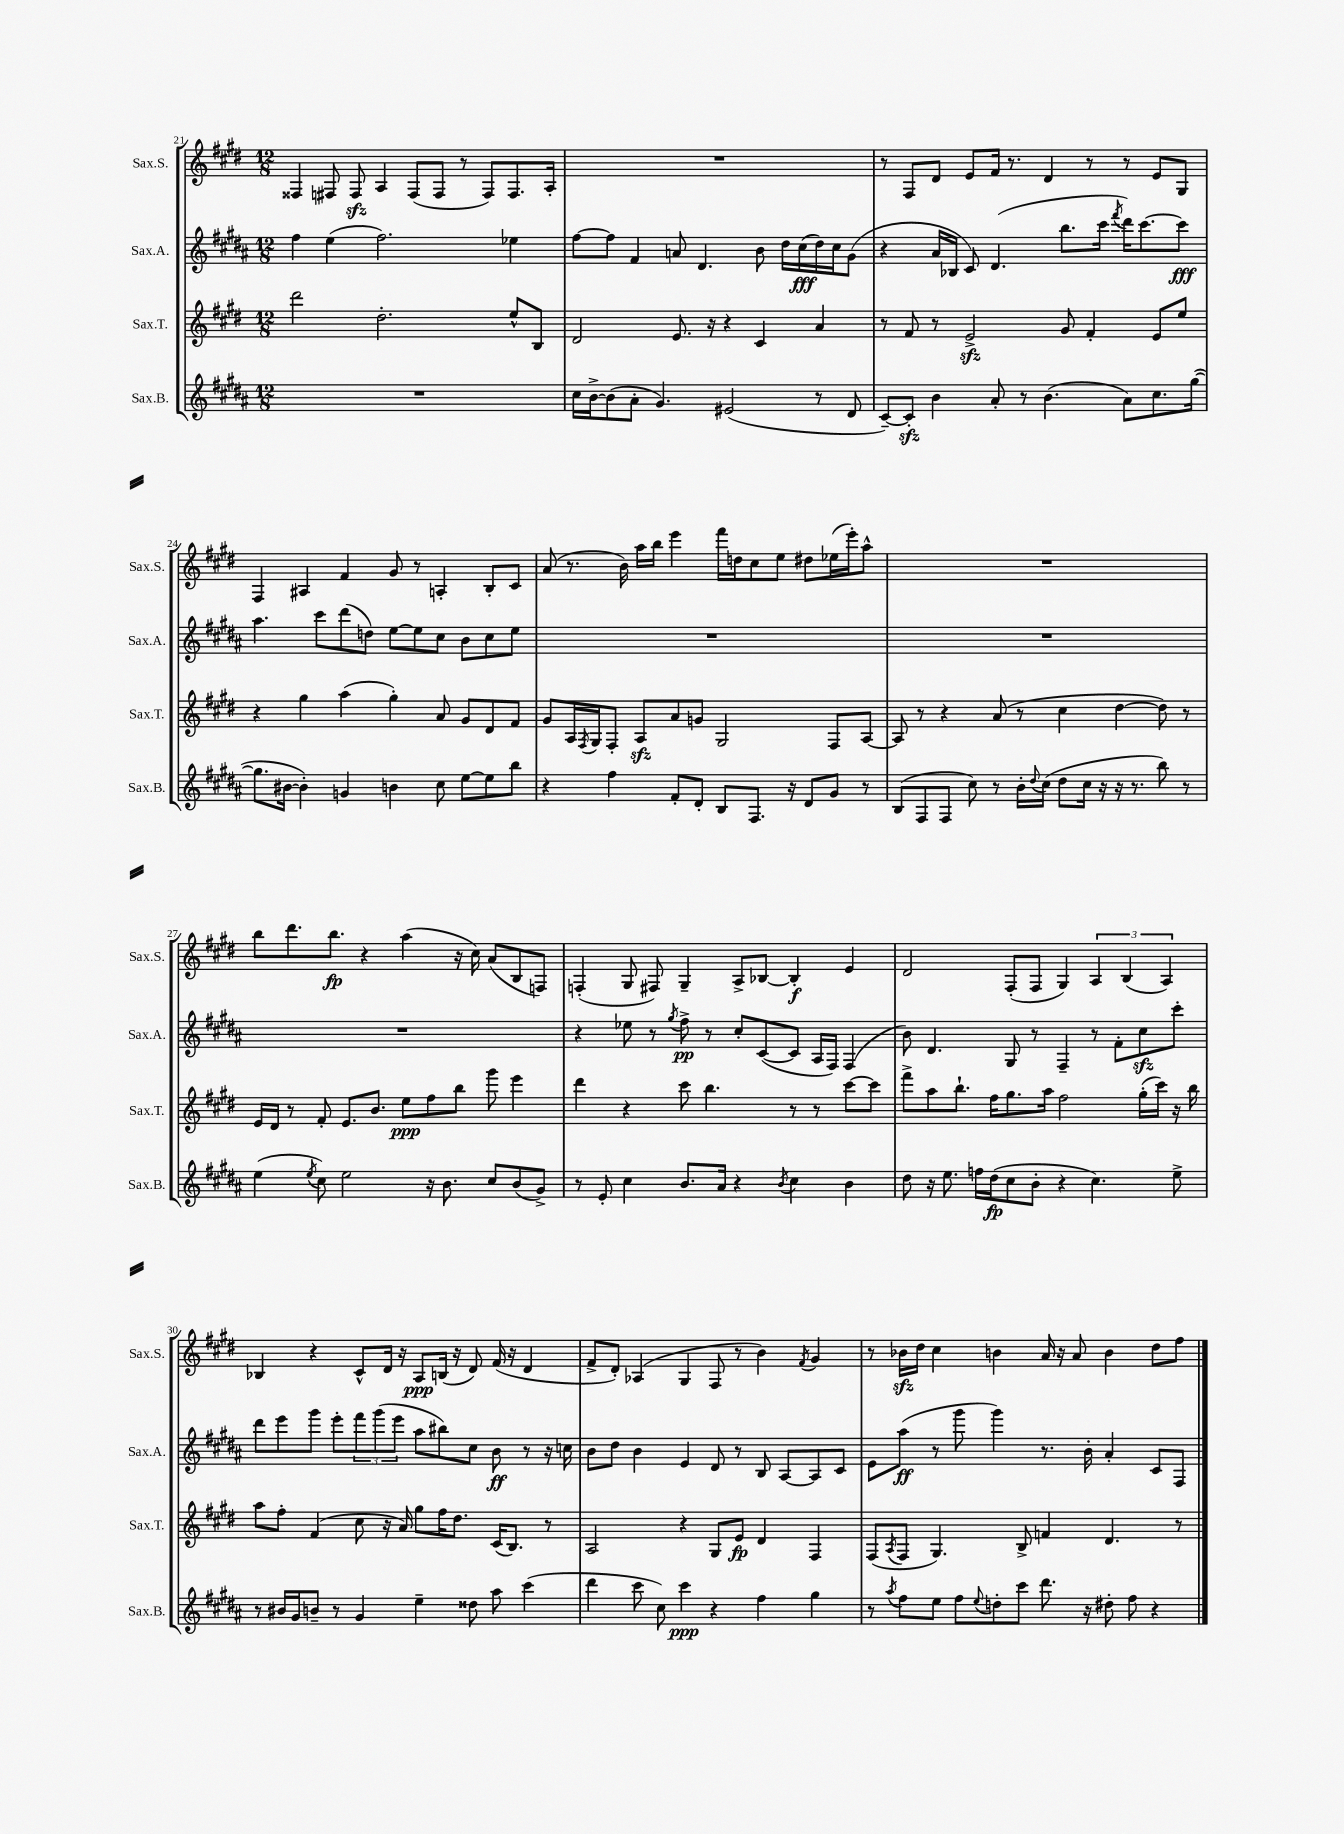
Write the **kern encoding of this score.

**kern	**dynam	**kern	**dynam	**kern	**dynam	**kern	**dynam
*part4	*part4	*part3	*part3	*part2	*part2	*part1	*part1
*staff4	*staff4	*staff3	*staff3	*staff2	*staff2	*staff1	*staff1
*I"Sax.B.	*	*I"Sax.T.	*	*I"Sax.A.	*	*I"Sax.S.	*
*I'Sax.B.	*	*I'Sax.T.	*	*I'Sax.A.	*	*I'Sax.S.	*
*clefG2	*	*clefG2	*	*clefG2	*	*clefG2	*
*k[f#c#g#d#a#]	*	*k[f#c#g#d#]	*	*k[f#c#g#d#a#]	*	*k[f#c#g#d#]	*
*M12/8	*	*M12/8	*	*M12/8	*	*M12/8	*
=21	=21	=21	=21	=21	=21	=21	=21
1.r	.	2ddd#\	.	4ff#\	.	4F##X/	.
.	.	.	.	(4ee\	.	8F#X/	.
.	.	.	.	.	.	8F#zz/	.
.	.	2.dd#'\	.	2.ff#\)	.	4A/	.
.	.	.	.	.	.	(8F#/L	.
.	.	.	.	.	.	8F#/J	.
.	.	.	.	.	.	8r	.
.	.	.	.	.	.	8F#/L)	.
.	.	8ee^^/L	.	4ee-X\	.	8.F#/	.
.	.	8B/J	.	.	.	.	.
.	.	.	.	.	.	16A'/Jk	.
=22	=22	=22	=22	=22	=22	=22	=22
16cc#\LL	.	2d#/	.	[8ff#\L	.	1.r	.
[16b^\J	.	.	.	.	.	.	.
(8b\]	.	.	.	8ff#\J]	.	.	.
8a#'\J	.	.	.	4f#/	.	.	.
4.g#/)	.	.	.	.	.	.	.
.	.	8.e/	.	8an/	.	.	.
.	.	.	.	4.d#/	.	.	.
.	.	16r	.	.	.	.	.
(2e#X/	.	4r	.	.	.	.	.
.	.	4c#/	.	8b\	.	.	.
.	.	.	.	16dd#\LL	.	.	.
.	.	.	.	(16cc#\	fff	.	.
8r	.	4a/	.	16dd#\)	.	.	.
.	.	.	.	16cc#\J	.	.	.
8d#/	.	.	.	(8g#\J	.	.	.
=23	=23	=23	=23	=23	=23	=23	=23
[8c#~/L)	.	8r	.	4r	.	8r	.
8c#zz'/J]	.	8f#/	.	.	.	8F#/L	.
4b\	.	8r	.	16a#/LL	.	8d#/J	.
.	.	.	.	16B-X/JJ	.	.	.
.	.	2ezz^/	.	8c#/)	.	8e/L	.
8a#'/	.	.	.	(4.d#/	.	16f#/Jk	.
.	.	.	.	.	.	8.r	.
8r	.	.	.	.	.	.	.
(4.b\	.	.	.	.	.	4d#/	.
.	.	8g#/	.	8.bb\L	.	.	.
.	.	4f#'/	.	.	.	8r	.
.	.	.	.	16ccc#\Jk	.	.	.
.	.	.	.	8qfff#/	.	.	.
8a#\L)	.	.	.	16ddd#\KL)	.	8r	.
.	.	.	.	[8.ccc#\	.	.	.
8.cc#\	.	8e/L	.	.	.	8e/L	.
.	.	8ee/J	.	8ccc#\J]	fff	8G#/J	.
([16gg#\Jk	.	.	.	.	.	.	.
!!LO:LB:g=z
=24	=24	=24	=24	=24	=24	=24	=24
8.gg#\L]	.	4r	.	4.aa#\	.	4F#/	.
[16b#X\Jk	.	.	.	.	.	.	.
4b#'\])	.	4gg#\	.	.	.	4A#X/	.
.	.	.	.	8ccc#\L	.	.	.
4gn/	.	(4aa\	.	(8ddd#\	.	4f#/	.
.	.	.	.	8ddn\J)	.	.	.
4bn\	.	4gg#'\)	.	[8ee\L	.	8g#/	.
.	.	.	.	8ee\]	.	8r	.
8cc#\	.	8a/	.	8cc#\J	.	4An'/	.
[8ee\L	.	8g#/L	.	8b\L	.	.	.
8ee\]	.	8d#/	.	8cc#\	.	8B'/L	.
8bb\J	.	8f#/J	.	8ee\J	.	8c#/J	.
=25	=25	=25	=25	=25	=25	=25	=25
4r	.	8g#/L	.	1.r	.	(8a/	.
.	.	16A/L	.	.	.	8.r	.
.	.	8qF#/	.	.	.	.	.
.	.	16G#/J	.	.	.	.	.
4ff#\	.	8F#'/J	.	.	.	.	.
.	.	.	.	.	.	16b\)	.
.	.	8Azz/L	.	.	.	16aa\LL	.
.	.	.	.	.	.	16bb\JJ	.
8f#'/L	.	8a/	.	.	.	4eee\	.
8d#'/J	.	8gn/J	.	.	.	.	.
8B/L	.	2G#/	.	.	.	16fff#\LL	.
.	.	.	.	.	.	16ddn\J	.
8.F#/J	.	.	.	.	.	8cc#\	.
.	.	.	.	.	.	8ee\J	.
16r	.	.	.	.	.	.	.
8d#/L	.	.	.	.	.	8dd#X\L	.
8g#/J	.	8F#/L	.	.	.	(16ee-X\L	.
.	.	.	.	.	.	16eee'\J)	.
8r	.	[8A/J	.	.	.	8aa^^\J	.
=26	=26	=26	=26	=26	=26	=26	=26
(8B/L	.	8A/]	.	1.r	.	1.r	.
8F#/	.	8r	.	.	.	.	.
8F#/J	.	4r	.	.	.	.	.
8cc#\)	.	.	.	.	.	.	.
8r	.	(8a/	.	.	.	.	.
16b'\LL	.	8r	.	.	.	.	.
8qqdd#/	.	.	.	.	.	.	.
(16cc#\JJ	.	.	.	.	.	.	.
8dd#\L	.	4cc#\	.	.	.	.	.
16cc#\Jk	.	.	.	.	.	.	.
16r	.	.	.	.	.	.	.
16r	.	[4dd#\	.	.	.	.	.
8.r	.	.	.	.	.	.	.
8bb\)	.	8dd#\])	.	.	.	.	.
8r	.	8r	.	.	.	.	.
!!LO:LB:g=z
=27	=27	=27	=27	=27	=27	=27	=27
(4ee\	.	16e/LL	.	1.r	.	8bb\L	.
.	.	16d#/JJ	.	.	.	.	.
.	.	8r	.	.	.	8.ddd#\	.
8qee/	.	.	.	.	.	.	.
8cc#\)	.	8f#'/	.	.	.	.	.
.	.	.	.	.	.	8.bb\J	fp
2ee\	.	8.e/L	.	.	.	.	.
.	.	.	.	.	.	4r	.
.	.	8.b/J	.	.	.	.	.
.	.	8ee\L	ppp	.	.	(4aa\	.
16r	.	8ff#\	.	.	.	.	.
8.b\	.	.	.	.	.	.	.
.	.	8bb\J	.	.	.	16r	.
.	.	.	.	.	.	16cc#\)	.
8cc#/L	.	8ggg#\	.	.	.	(8a/L	.
(8b/	.	4eee\	.	.	.	8B/	.
8g#^/J)	.	.	.	.	.	8Fn/J)	.
=28	=28	=28	=28	=28	=28	=28	=28
8r	.	4ddd#\	.	4r	.	(4Fn'/	.
8e'/	.	.	.	.	.	.	.
4cc#\	.	4r	.	8ee-X\	.	8G#/	.
.	.	.	.	8r	.	8F#X/)	.
.	.	.	.	8qgg#/	.	.	.
8.b/L	.	8ccc#\	.	8ff#^\	pp	4G#~/	.
.	.	4.bb\	.	8r	.	.	.
16a#/Jk	.	.	.	.	.	.	.
4r	.	.	.	8cc#'/L	.	8A^/L	.
.	.	.	.	([8c#/	.	[8B-X/J	.
8qb/	.	.	.	.	.	.	.
4cc#\	.	8r	.	8c#/J]	.	4B-'/]	f
.	.	8r	.	16A#/LL	.	.	.
.	.	.	.	16F#/JJ)	.	.	.
4b\	.	[8ccc#\L	.	(4F#/	.	4e/	.
.	.	8ccc#\J]	.	.	.	.	.
=29	=29	=29	=29	=29	=29	=29	=29
8dd#\	.	8fff#^\L	.	8b\)	.	2d#/	.
16r	.	8aa\	.	4.d#/	.	.	.
8.ee\	.	.	.	.	.	.	.
.	.	8.bb`\J	.	.	.	.	.
16ffn\LL	.	.	.	.	.	.	.
(16dd#\J	fp	16ff#\KL	.	.	.	.	.
8cc#\	.	8.gg#\	.	8G#/	.	(8F#'/L	.
8b'\J	.	.	.	8r	.	8F#/J	.
.	.	16aa\Jk	.	.	.	.	.
4r	.	2ff#\	.	4F#~/	.	4G#/)	.
4.cc#\)	.	.	.	8r	.	6A/	.
.	.	.	.	8f#'\L	.	.	.
.	.	.	.	.	.	(6B/	.
.	.	(16gg#'\LL	.	8cc#zz\	.	.	.
.	.	16ccc#\JJ)	.	.	.	.	.
.	.	.	.	.	.	6A/)	.
8ee^\	.	16r	.	8ccc#'\J	.	.	.
.	.	16bb\	.	.	.	.	.
!!LO:LB:g=z
=30	=30	=30	=30	=30	=30	=30	=30
8r	.	8aa\L	.	8ddd#\L	.	4B-X/	.
16b#X/LL	.	8ff#'\J	.	8eee\	.	.	.
16g#/J	.	.	.	.	.	.	.
8bn~/J	.	(4f#/	.	8ggg#\J	.	4r	.
8r	.	.	.	8eee'\L	.	.	.
4g#/	.	8cc#\	.	12fff#\	.	8c#^^/L	.
.	.	.	.	(12ggg#\	.	.	.
.	.	16r	.	.	.	16d#/Jk	.
.	.	.	.	12eee\J	.	.	.
.	.	16a/)	.	.	.	16r	.
4ee~\	.	8gg#\L	.	8aa#\L	.	8A/L	ppp
.	.	16ff#\K	.	8bb#X\)	.	(16Bn/Jk	.
.	.	8.dd#\J	.	.	.	16r	.
8dd##X\	.	.	.	8cc#\J	.	8d#/)	.
8aa#\	.	(16c#/KL	.	8b\	ff	(16f#/	.
.	.	8.B/J)	.	.	.	16r	.
(4ccc#\	.	.	.	8r	.	4d#/	.
.	.	8r	.	16r	.	.	.
.	.	.	.	16ccn\	.	.	.
=31	=31	=31	=31	=31	=31	=31	=31
4ddd#\	.	2A/	.	8b\L	.	8f#^/L	.
.	.	.	.	8dd#\J	.	8d#'/J)	.
8ccc#\	.	.	.	4b\	.	(4A-X/	.
8cc#\)	.	.	.	.	.	.	.
4ccc#\	ppp	4r	.	4e/	.	4G#/	.
4r	.	8G#/L	.	8d#/	.	8F#/	.
.	.	8e/J	fp	8r	.	8r	.
4ff#\	.	4d#/	.	8B/	.	4b\)	.
.	.	.	.	[8A#/L	.	.	.
.	.	.	.	.	.	8qf#/	.
4gg#\	.	4F#/	.	8A#/]	.	4g#/	.
.	.	.	.	8c#/J	.	.	.
=32	=32	=32	=32	=32	=32	=32	=32
8r	.	(8F#/L	.	8e\L	.	8r	.
8qaa#/	.	8qA/	.	.	.	.	.
8ff#\L	.	8F#/J	.	(8aa#\J	ff	16b-Xzz\LL	.
.	.	.	.	.	.	16dd#\JJ	.
8ee\J	.	4.G#/)	.	8r	.	4cc#\	.
8ff#\L	.	.	.	8ggg#\	.	.	.
8qqee/	.	.	.	.	.	.	.
8ddn'\	.	.	.	4ggg#\)	.	4bn\	.
8ccc#\J	.	8B^/	.	.	.	.	.
8.ddd#\	.	4fn/	.	8.r	.	16a/	.
.	.	.	.	.	.	16r	.
.	.	.	.	.	.	8a/	.
16r	.	.	.	16b'\	.	.	.
8dd#X'\	.	4.d#/	.	4a#'/	.	4b\	.
8ff#\	.	.	.	.	.	.	.
4r	.	.	.	8c#/L	.	8dd#\L	.
.	.	8r	.	8F#/J	.	8ff#\J	.
==	==	==	==	==	==	==	==
*-	*-	*-	*-	*-	*-	*-	*-
